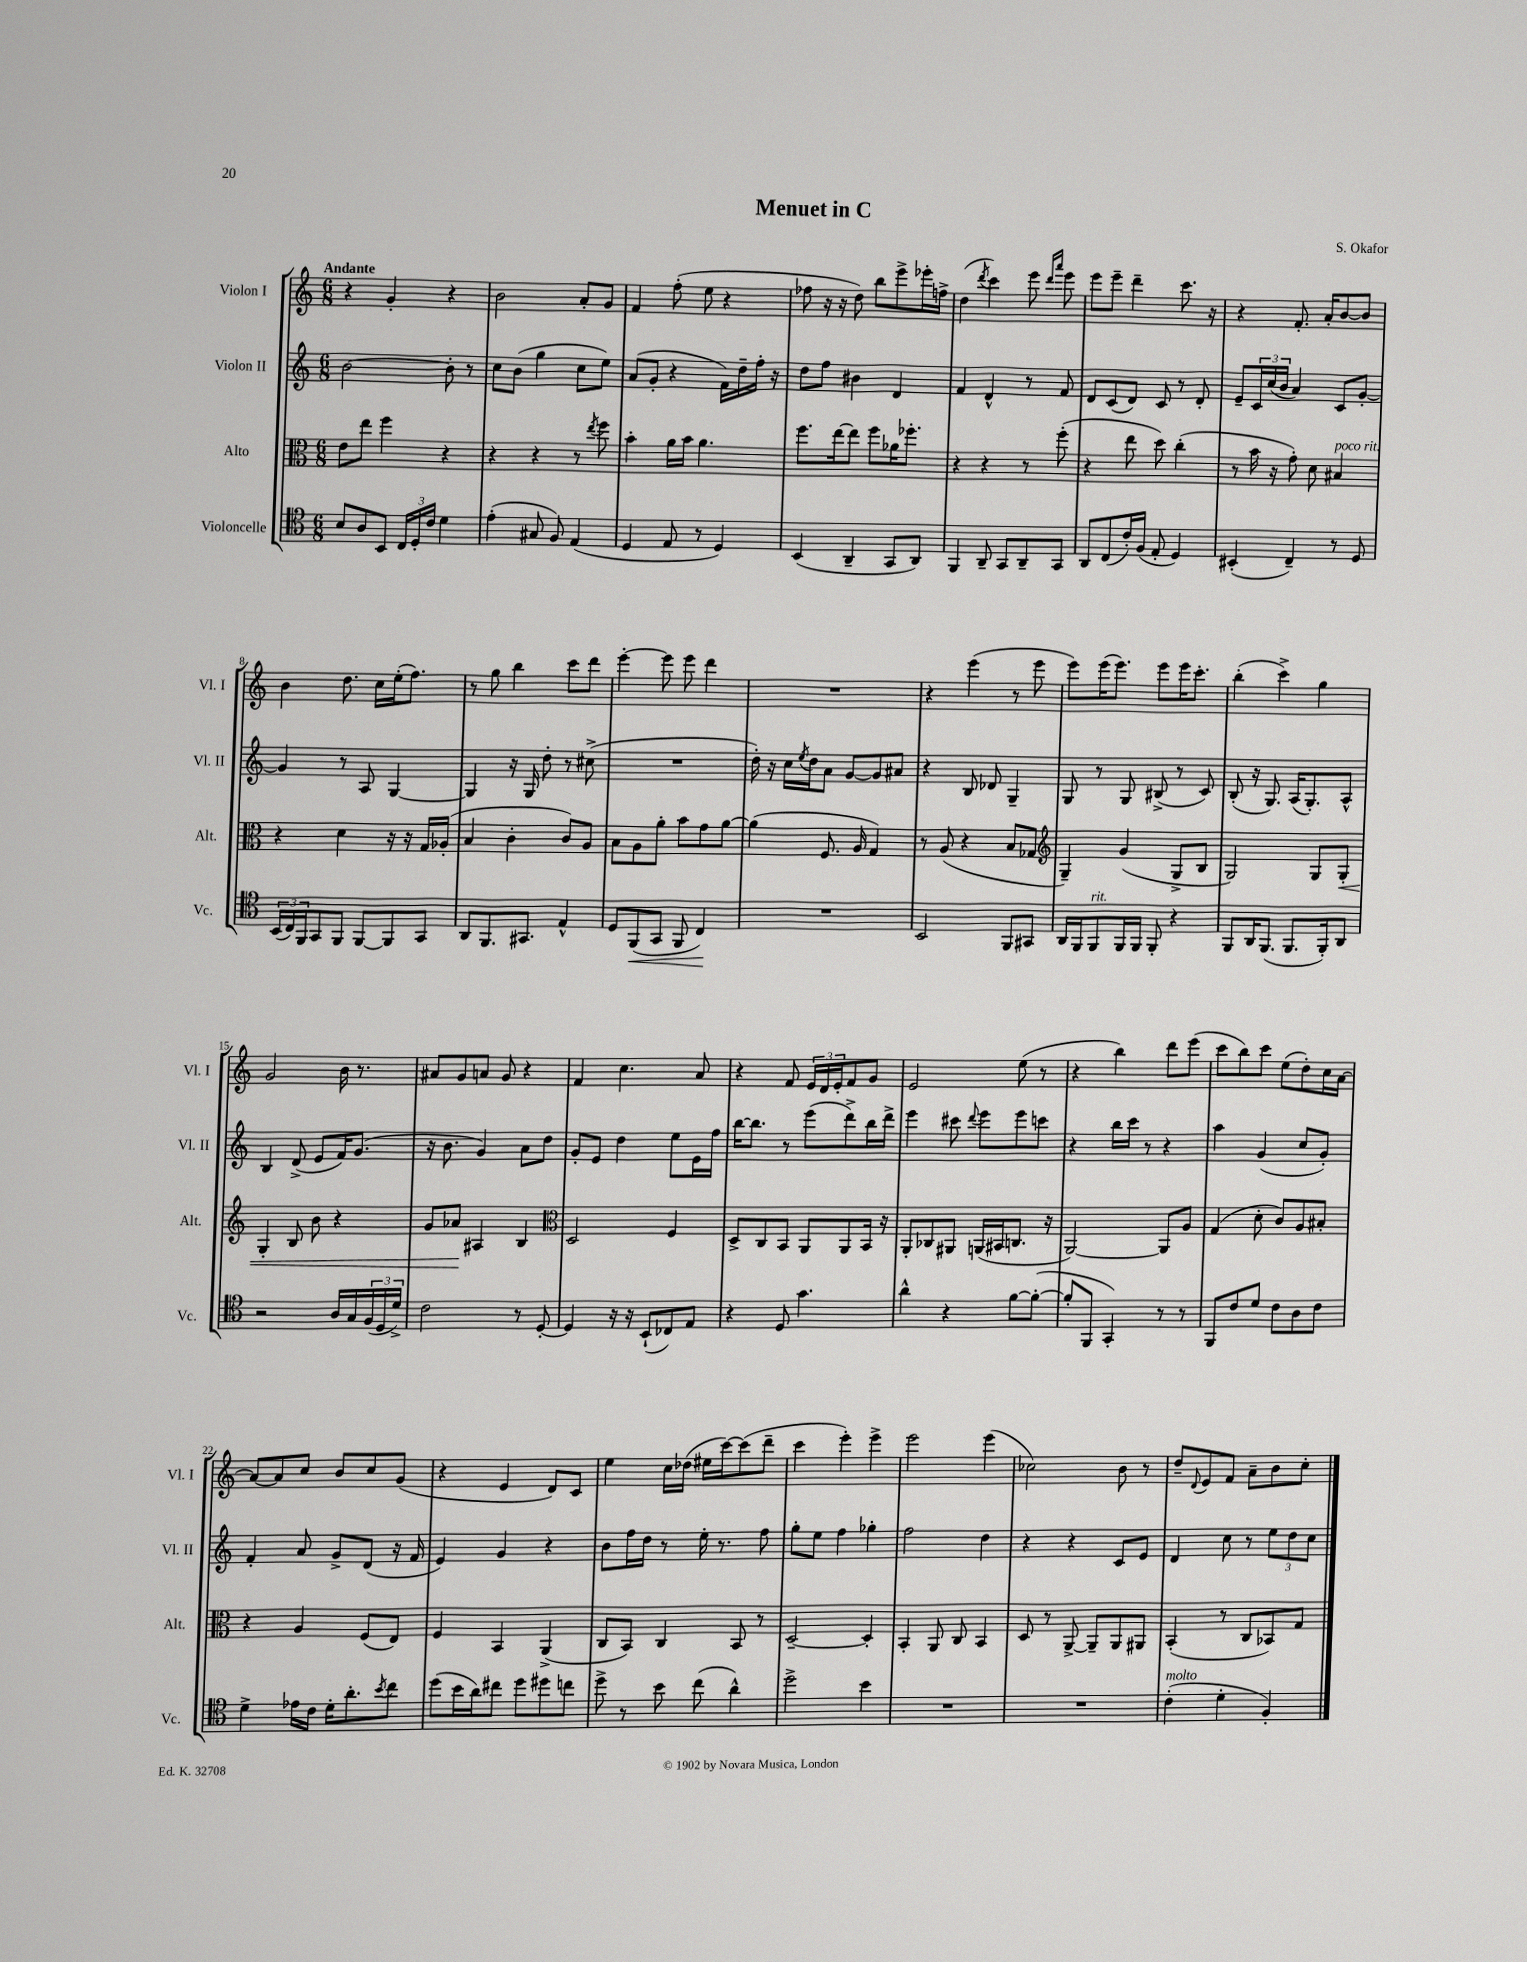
\header { title = "Menuet in C" composer = "S. Okafor" }
<<
\new StaffGroup <<
\new Staff = "s0" \with { instrumentName = "Violon I" shortInstrumentName = "Vl. I" } {
    \clef treble \key c \major \numericTimeSignature \time 6/8 \tempo "Andante"
    r4 g'4-. r4 |
    b'2 a'8-. g'8 |
    f'4 f''8-.( e''8 r4 |
    fes''8 r16 r16 d''8) b''8 e'''8-> ees'''16-. f''16-> |
    d''4( \acciaccatura { d'''8 } c'''4) e'''8 \grace { d'''16 a'''16 } e'''8 |
    e'''8 e'''8-- d'''4-- c'''8. r16 |
    r4 f'8.-. a'16-. b'8~ b'8 |
    b'4 d''8. c''16 e''16-.( f''8.) |
    r8 g''8 b''4 c'''8 d'''8 |
    e'''4~-. e'''8 e'''8 d'''4 |
    R2. |
    r4 e'''4( r8 e'''8 |
    e'''8) e'''16( e'''8.) e'''8 e'''16 c'''8.-. |
    b''4-.( c'''4->) g''4 |
    g'2 b'16 r8. |
    ais'8 g'8 a'8 g'8 r4 |
    f'4 c''4. a'8 |
    r4 f'8 \tuplet 3/2 { e'16 d'16 e'16-. } f'8 g'8 |
    e'2 e''8( r8 |
    r4 b''4) d'''8 e'''8( |
    c'''8 b''8) c'''8 e''8( d''8-.) c''16 a'16~ |
    a'8~ a'8 c''8 b'8 c''8 g'8( |
    r4 e'4 d'8) c'8 |
    e''4 c''16 des''16( eis''16 c'''16~) c'''8( d'''8-- |
    c'''4 e'''4-.) e'''4-> |
    e'''2 e'''4( |
    ces''2) b'8 r8 |
    d''8-- \appoggiatura { d'8 } e'8 f'8 a'8-- b'8 c''8-. \bar "|." |
}
\new Staff = "s1" \with { instrumentName = "Violon II" shortInstrumentName = "Vl. II" } {
    \clef treble \key c \major \numericTimeSignature \time 6/8
    b'2~ b'8-. r8 |
    c''8 b'8( g''4 c''8 e''8) |
    a'8( g'8-. r4 f'16) d''16-- f''16-. r16 |
    d''8 f''8 bis'4 d'4 |
    f'4 d'4-^ r8 f'8 |
    d'8 c'8( d'8) c'8 r8 d'8-. |
    e'8-- \tuplet 3/2 { c'16 c''16( b'16 } a'4) c'8 g'8~-. |
    g'4 r8 a8 g4~ |
    g4 r16 g16 d''8-. r8 cis''8->( |
    R2. |
    d''16-.) r16 c''16 \acciaccatura { e''8 } d''16 a'8 g'8~ g'8 ais'8 |
    r4 b8 des'8 g4-- |
    g8 r8 g8 bis8->( r8 c'8) |
    b8-.( r16 g8.) a16( g8.-.) a8-^ |
    b4 d'8->( e'8 f'16) g'8.( |
    r16 b'8. g'4) a'8 d''8 |
    g'8-. e'8 d''4 e''8 e'16 f''16 |
    b''16~ b''8. r8 e'''8( d'''8->) b''16 d'''16-> |
    e'''4 cis'''8 \appoggiatura { d'''8 } e'''8 e'''8 c'''8 |
    r4 b''16 c'''16 r8 r4 |
    a''4 g'4( c''8 g'8-.) |
    f'4-. a'8 g'8-> d'8( r16 f'16 |
    e'4) g'4 r4 |
    b'8 f''16 d''16 r8 e''16-. r8. f''8 |
    g''8-. e''8 f''4 ges''4-. |
    f''2 d''4 |
    r4 r4 c'8 e'8 |
    d'4 c''8 r8 \tuplet 3/2 { e''8 d''8 c''8 } \bar "|." |
}
\new Staff = "s2" \with { instrumentName = "Alto" shortInstrumentName = "Alt." } {
    \clef alto \key c \major \numericTimeSignature \time 6/8
    e'8 e''8 f''4 r4 |
    r4 r4 r8 \acciaccatura { e''8 } f''8 |
    b'4-. a'16 b'16 a'4. |
    f''8. e''16~ e''8 f''8 aes'16 fes''8.-. |
    r4 r4 r8 f''8-.( |
    r4 e''8 d''8) c''4-.( |
    r8 b'16 r16 g'8-.) d'8 bis4^\markup { \italic "poco rit." } |
    r4 d'4 r16 r16 g16 aes16-.( |
    b4 c'4-. c'8) a8 |
    b8 a8 a'8-. b'8 g'8 a'8~ |
    a'4( f8. a16 g4) |
    r8 a8( r4 b8 ges8 |
    \clef treble g4--) g'4( g8-> b8 |
    g2) g8 g8-.\< |
    g4-. b8 b'8 r4 |
    g'8 aes'8\! ais4 b4 |
    \clef alto d2 f4 |
    d8-> c8 b,8 a,8 a,8 b,16 r16 |
    a,8-. ces8 ais,8 a,16( bis,16 c8. r16 |
    a,2~) a,8 a8 |
    g4( d'8-. c'8) a8 bis8-. |
    r4 a4 f8( e8) |
    f4 b,4 a,4->( |
    c8 b,8) c4 b,8 r8 |
    d2~-- d4-. |
    b,4-. a,8 c8 b,4 |
    d8 r8 a,8~-> a,8-- a,8 ais,8 |
    b,4-.( r8 c8 bes,8) g8 \bar "|." |
}
\new Staff = "s3" \with { instrumentName = "Violoncelle" shortInstrumentName = "Vc." } {
    \clef tenor \key c \major \numericTimeSignature \time 6/8
    b8 a8 b,8 \tuplet 3/2 { c16 d16-. c'16 } d'4 |
    e'4-.( gis8 f8) e4( |
    d4 e8 r8 d4) |
    b,4( a,4-- g,8 a,8) |
    f,4 a,8-- g,8 a,8-- g,8 |
    a,8 c8( c'16-.) f16( e8-. d4) |
    bis,4-.( c4--) r8 d8 |
    \tuplet 3/2 { b,16( c16) f,16 } g,8 f,8 f,8~ f,8 g,8 |
    a,8 f,8. gis,8. e4-^ |
    d8 f,8\<( g,8 f,8 c4\!) |
    R2. |
    b,2 f,8 gis,8 |
    a,16 f,16 f,8^\markup { \italic "rit." } f,16 f,16 f,8-. r4 |
    f,8 a,16 f,8.( f,8. f,16-.) a,8 |
    r2 a16 g16 \tuplet 3/2 { f16( d16 d'16->) } |
    c'2 r8 d8~-. |
    d4 r16 r16 b,8-!( ces8) e8 |
    r4 d8 g'4. |
    a'4-^ r4 f'8~ f'8~-.( |
    f'8-. f,8 g,4-.) r8 r8 |
    f,8 c'8 d'8 c'8 a8 c'8 |
    d'4-> ees'16 c'16 d'16-. a'8.-. \acciaccatura { b'8 } c''8 |
    d''8( b'16 a'16) cis''8 d''8 dis''8 c''8 |
    d''8-> r8 b'8 c''8( a'4-^) |
    d''2-> b'4 |
    R2. |
    R2. |
    c'4-.^\markup { \italic "molto" }( d'4-. f4-.) \bar "|." |
}
>>
>>
